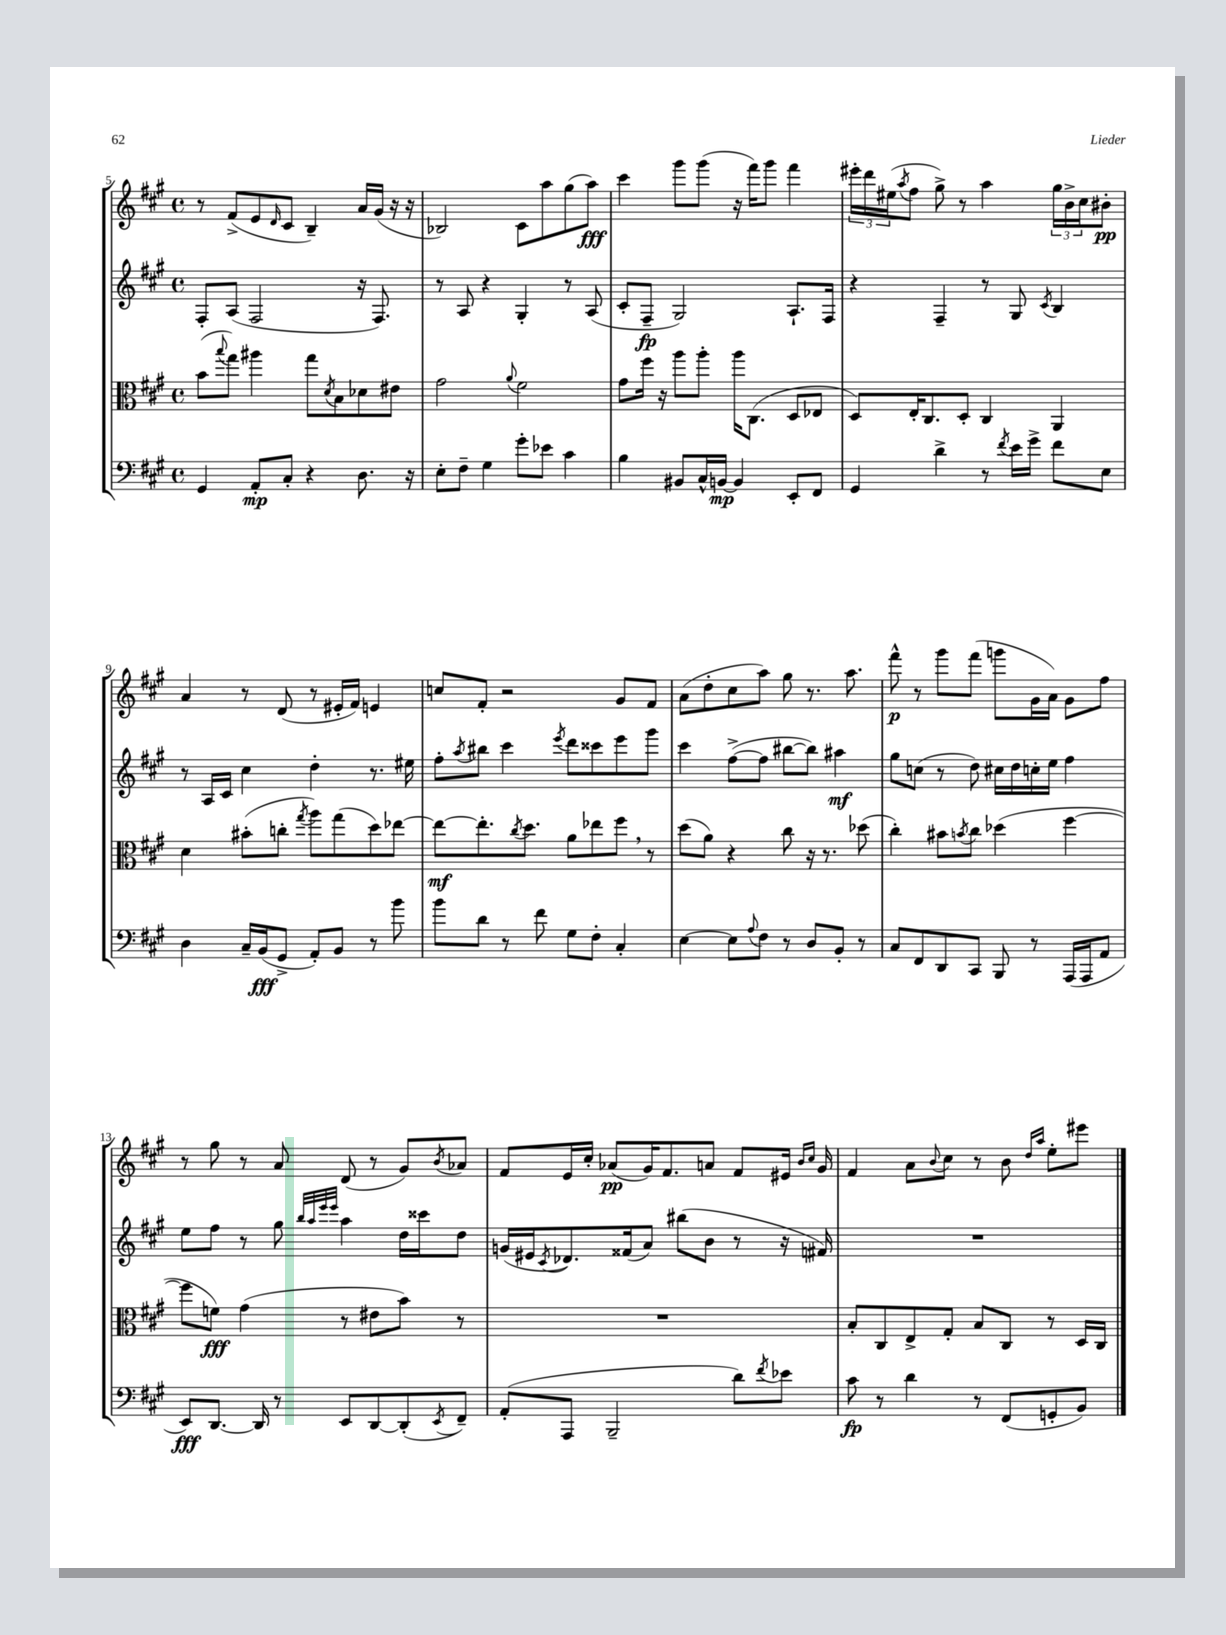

**kern	**dynam	**kern	**dynam	**kern	**dynam	**kern	**dynam
*part4	*part4	*part3	*part3	*part2	*part2	*part1	*part1
*staff4	*staff4	*staff3	*staff3	*staff2	*staff2	*staff1	*staff1
*clefF4	*	*clefC3	*	*clefG2	*	*clefG2	*
*k[f#c#g#]	*	*k[f#c#g#]	*	*k[f#c#g#]	*	*k[f#c#g#]	*
*M4/4	*	*M4/4	*	*M4/4	*	*M4/4	*
*met(c)	*	*met(c)	*	*met(c)	*	*met(c)	*
=5	=5	=5	=5	=5	=5	=5	=5
4GG#/	.	(8b\L	.	8F#'/L	.	8r	.
.	.	8qqbb/	.	.	.	.	.
.	.	8gg#\J)	.	(8A/J	.	(8f#^/L	.
8AA'/L	mp	4aa#X\	.	2F#/	.	8e/	.
.	.	.	.	.	.	16qqd/	.
8C#'/J	.	.	.	.	.	8c#/J	.
4r	.	8gg#\L	.	.	.	4B~/)	.
.	.	8qd/	.	.	.	.	.
.	.	8B\	.	.	.	.	.
8.D\	.	8d-X\	.	16r	.	16a/LL	.
.	.	.	.	8.F#/)	.	(16g#/JJ	.
.	.	8e#X\J	.	.	.	16r	.
16r	.	.	.	.	.	16r	.
=6	=6	=6	=6	=6	=6	=6	=6
8E'\L	.	2g#\	.	8r	.	2B-X/)	.
8F#~\J	.	.	.	8A/	.	.	.
4G#\	.	.	.	4r	.	.	.
.	.	8qqa/	.	.	.	.	.
8g#'\L	.	2f#\	.	4G#'/	.	8c#\L	.
8e-X\J	.	.	.	.	.	8aa\	.
4c#\	.	.	.	8r	.	(8gg#\	.
.	.	.	.	(8A/	.	8aa\J)	fff
=7	=7	=7	=7	=7	=7	=7	=7
4B\	.	8g#\L	.	8c#'/L	.	4ccc#\	.
.	.	16ff#\Jk	.	8F#~/J	fp	.	.
.	.	16r	.	.	.	.	.
8BB#X/L	.	8aa\L	.	2G#/)	.	8ggg#\L	.
16C#^^/L	.	8aa'\J	.	.	.	(8ggg#\J	.
[16BBn/JJ	mp	.	.	.	.	.	.
4BB/]	.	16aa\KL	.	.	.	16r	.
.	.	(8.C#\J	.	.	.	16fff#\KL)	.
.	.	.	.	.	.	8ggg#\J	.
8EE'/L	.	8D/L	.	8.A`/L	.	4fff#\	.
8FF#/J	.	8E-X/J	.	.	.	.	.
.	.	.	.	16F#/Jk	.	.	.
=8	=8	=8	=8	=8	=8	=8	=8
4GG#/	.	8D/L)	.	4r	.	24eee#X'\LL	.
.	.	.	.	.	.	24ddd\	.
.	.	.	.	.	.	(24ee#X\J	.
.	.	.	.	.	.	8qaa/	.
.	.	16E'/K	.	.	.	8ff#\J	.
.	.	8.C#/	.	.	.	.	.
4d^\	.	.	.	4F#~/	.	8gg#^\)	.
.	.	8D'/J	.	.	.	8r	.
8r	.	4C#/	.	8r	.	4aa\	.
8qf#/	.	.	.	.	.	.	.
16e\LL	.	.	.	8G#/	.	.	.
16g#^\JJ	.	.	.	.	.	.	.
.	.	.	.	8qc#/	.	.	.
8f#\L	.	4AA/	.	4B/	.	24gg#\LL	.
.	.	.	.	.	.	24b^\	.
.	.	.	.	.	.	24cc#\J	.
8E\J	.	.	.	.	.	8b#X'\J	pp
!!LO:LB:g=z
=9	=9	=9	=9	=9	=9	=9	=9
4D\	.	4d\	.	8r	.	4a/	.
.	.	.	.	16A/LL	.	.	.
.	.	.	.	16c#/JJ	.	.	.
16C#~/LL	.	(8b#X'\L	.	4cc#\	.	8r	.
(16BB/J	fff	.	.	.	.	.	.
8GG#^/J	.	8ccn'\J	.	.	.	(8d/	.
.	.	8qgg#/	.	.	.	.	.
8AA'/L)	.	8aa\L)	.	4dd'\	.	8r	.
8BB/J	.	(8gg#\	.	.	.	16e#X'/LL	.
.	.	.	.	.	.	16f#/JJ)	.
8r	.	8dd\)	.	8.r	.	4en/	.
8b\	.	[8ee-X\J	.	.	.	.	.
.	.	.	.	16ee#X\	.	.	.
=10	=10	=10	=10	=10	=10	=10	=10
8b\L	.	8ee-\L_	mf	8ff#'\L	.	8ccn/L	.
.	.	.	.	8qaa/	.	.	.
8d\J	.	8.ee-'\]	.	8bb#X\J	.	8f#'/J	.
8r	.	.	.	4ccc#\	.	2r	.
.	.	8qcc#/	.	.	.	.	.
.	.	8.dd\J	.	.	.	.	.
8f#\	.	.	.	.	.	.	.
.	.	.	.	8qeee/	.	.	.
8G#\L	.	8a\L	.	8ddd\L	.	.	.
8F#'\J	.	8ee-X\	.	8ccc##X\	.	.	.
4C#'/	.	8ff#,\J	.	8eee\	.	8g#/L	.
.	.	8r	.	8ggg#\J	.	8f#/J	.
=11	=11	=11	=11	=11	=11	=11	=11
[4E\	.	(8dd\L	.	4ccc#\	.	(8a\L	.
.	.	8a\J)	.	.	.	8dd'\	.
8E\L]	.	4r	.	([8ff#^\L	.	8cc#\	.
8qqA/	.	.	.	.	.	.	.
8F#\J	.	.	.	8ff#\J]	.	8aa\J)	.
8r	.	8cc#\	.	[8bb#X\L	.	8gg#\	.
8D/L	.	16r	.	8bb#\J])	.	8.r	.
.	.	8.r	.	.	.	.	.
8BB'/J	.	.	.	4aa#X\	mf	.	.
.	.	.	.	.	.	8.aa\	.
8r	.	(8dd-X\	.	.	.	.	.
=12	=12	=12	=12	=12	=12	=12	=12
8C#/L	.	4cc#'\)	.	8gg#\L	.	8fff#^^\	p
8FF#/	.	.	.	(8ccn\J	.	8r	.
8DD/	.	8b#X\L	.	8r	.	8ggg#\L	.
.	.	8qbn/	.	.	.	.	.
8CC#/J	.	8cc#\J	.	8dd\)	.	(8fff#\J	.
8BBB/	.	(4dd-X\	.	16cc#X\LL	.	8gggn\L	.
.	.	.	.	16dd\	.	.	.
8r	.	.	.	16ccn'\	.	16g#\L	.
.	.	.	.	16ee\JJ	.	16a\JJ)	.
(16AAA/LL	.	[4ff#\	.	4ff#\	.	8g#\L	.
16AAA/J	.	.	.	.	.	.	.
8AA/J	.	.	.	.	.	8ff#\J	.
!!LO:LB:g=z
=13	=13	=13	=13	=13	=13	=13	=13
8EE/L)	fff	8ff#\L]	.	8ee\L	.	8r	.
[8.DD/J	.	8fn\J)	fff	8ff#\J	.	8gg#\	.
.	.	(4g#\	.	8r	.	8r	.
16DD/]	.	.	.	.	.	.	.
8r	.	.	.	8gg#\	.	8a/	.
.	.	.	.	32qqbb/LLL	.	.	.
.	.	.	.	32qqaa/	.	.	.
.	.	.	.	32qqeee/	.	.	.
.	.	.	.	32qqeee/JJJ	.	.	.
8EE/L	.	8r	.	4aa\	.	(8d/	.
[8DD/	.	8e#X\L	.	.	.	8r	.
(8DD'/]	.	8b\J)	.	16dd\LL	.	8g#/L)	.
.	.	.	.	16ccc##X\J	.	.	.
8qEE/	.	.	.	.	.	8qb/	.
8FF#~/J)	.	8r	.	8dd\J	.	8a-X/J	.
=14	=14	=14	=14	=14	=14	=14	=14
(8AA'/L	.	1r	.	(16gn/LL	.	8f#/L	.
.	.	.	.	16e#X/J	.	.	.
.	.	.	.	8qc#/	.	.	.
8AAA/J	.	.	.	8.d-X/)	.	16e/L	.
.	.	.	.	.	.	16cc#'/JJ	.
2BBB~/	.	.	.	.	.	(8a-X/L	pp
.	.	.	.	(16f##X/k	.	.	.
.	.	.	.	8a/J)	.	16g#/K)	.
.	.	.	.	.	.	8.f#/	.
.	.	.	.	(8bb#X\L	.	.	.
.	.	.	.	8b\J	.	8an/J	.
8d\L)	.	.	.	8r	.	8f#/L	.
8qf#/	.	.	.	.	.	.	.
8e-X\J	.	.	.	16r	.	16e#X/Jk	.
.	.	.	.	.	.	16qqb/LL	.
.	.	.	.	.	.	16qqcc#/JJ	.
.	.	.	.	16f#X/)	.	16g#/	.
=15	=15	=15	=15	=15	=15	=15	=15
8c#\	fp	8B'/L	.	1r	.	4f#/	.
8r	.	8C#/	.	.	.	.	.
4d\	.	8E^/	.	.	.	8a\L	.
.	.	.	.	.	.	8qqb/	.
.	.	8G#'/J	.	.	.	8cc#\J	.
8r	.	8B/L	.	.	.	8r	.
(8FF#/L	.	8C#/J	.	.	.	8b\	.
.	.	.	.	.	.	16qqdd/LL	.
.	.	.	.	.	.	16qqaa/JJ	.
8GGn'/	.	8r	.	.	.	8ee'\L	.
8BB/J)	.	16D/LL	.	.	.	8eee#X\J	.
.	.	16C#/JJ	.	.	.	.	.
==	==	==	==	==	==	==	==
*-	*-	*-	*-	*-	*-	*-	*-
